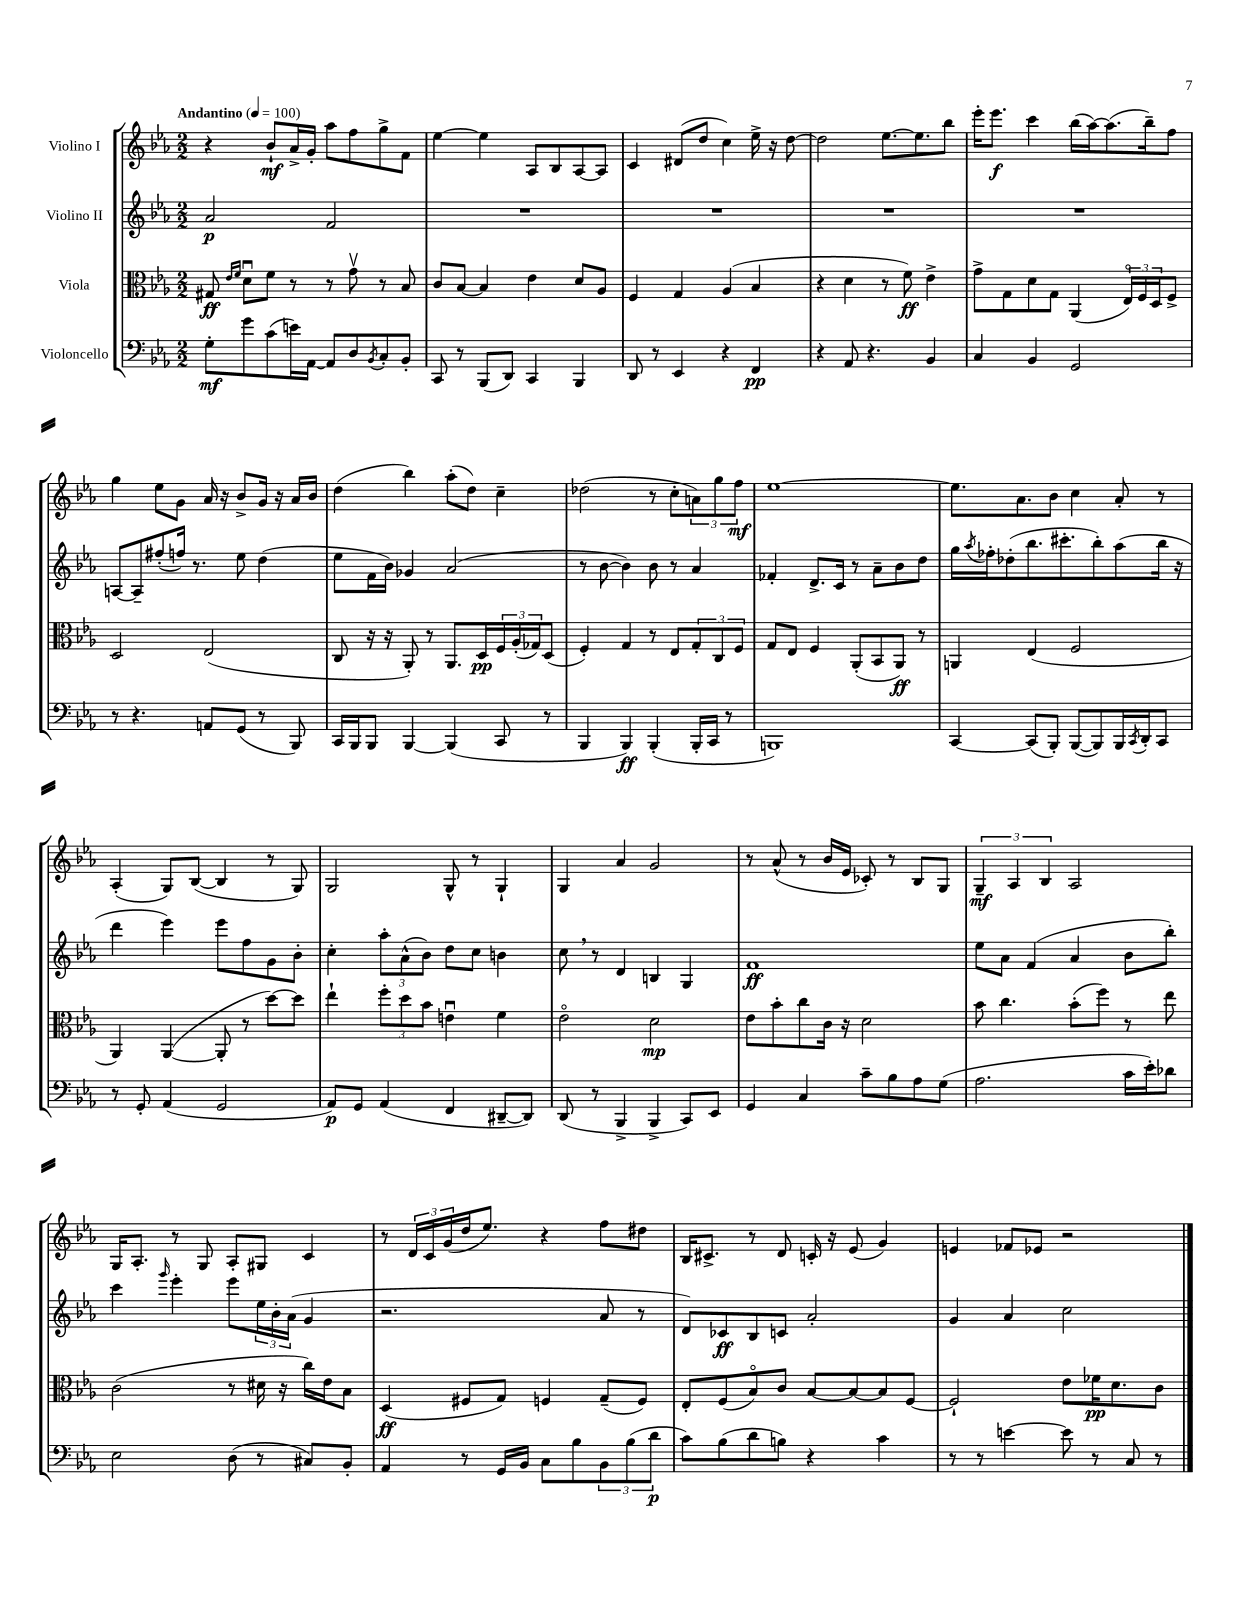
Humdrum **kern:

**kern	**dynam	**kern	**dynam	**kern	**dynam	**kern	**dynam
*part4	*part4	*part3	*part3	*part2	*part2	*part1	*part1
*staff4	*staff4	*staff3	*staff3	*staff2	*staff2	*staff1	*staff1
*I"Violoncello	*	*I"Viola	*	*I"Violino II	*	*I"Violino I	*
*clefF4	*	*clefC3	*	*clefG2	*	*clefG2	*
*k[b-e-a-]	*	*k[b-e-a-]	*	*k[b-e-a-]	*	*k[b-e-a-]	*
*M2/2	*	*M2/2	*	*M2/2	*	*M2/2	*
*MM100	*	*MM100	*	*MM100	*	*MM100	*
=1	=1	=1	=1	=1	=1	=1	=1
!	!	!	!	!	!	!LO:TX:a:B:t=Andantino	!
8G'\L	mf	8G#X/	ff	2a-/	p	4r	.
.	.	16qqe-/LL	.	.	.	.	.
.	.	16qqf/JJ	.	.	.	.	.
8g\	.	8du\L	.	.	.	.	.
(8c\	.	8f\J	.	.	.	8b-`/L	mf
16en\L)	.	8r	.	.	.	16a-^/L	.
[16AA-\JJ	.	.	.	.	.	16g'/JJ	.
8AA-/L]	.	8r	.	2f/	.	8aa-\L	.
8D/	.	8gv\	.	.	.	8ff\	.
8qBB-/	.	.	.	.	.	.	.
8C'/	.	8r	.	.	.	8gg^\	.
8BB-'/J	.	8B-/	.	.	.	8f\J	.
=2	=2	=2	=2	=2	=2	=2	=2
8CC/	.	8c/L	.	1r	.	[4ee-\	.
8r	.	[8B-/J	.	.	.	.	.
(8BBB-/L	.	4B-/]	.	.	.	4ee-\]	.
8DD/J)	.	.	.	.	.	.	.
4CC/	.	4e-\	.	.	.	8A-/L	.
.	.	.	.	.	.	8B-/	.
4BBB-/	.	8d/L	.	.	.	[8A-/	.
.	.	8A-/J	.	.	.	8A-/J]	.
=3	=3	=3	=3	=3	=3	=3	=3
8DD/	.	4F/	.	1r	.	4c/	.
8r	.	.	.	.	.	.	.
4EE-/	.	4G/	.	.	.	(8d#X/L	.
.	.	.	.	.	.	8dd/J	.
4r	.	(4A-/	.	.	.	4cc\)	.
4FF/	pp	4B-/	.	.	.	16ee-^\	.
.	.	.	.	.	.	16r	.
.	.	.	.	.	.	[8dd\	.
=4	=4	=4	=4	=4	=4	=4	=4
4r	.	4r	.	1r	.	2dd\]	.
8AA-/	.	4d\	.	.	.	.	.
4.r	.	.	.	.	.	.	.
.	.	8r	.	.	.	[8.ee-\L	.
.	.	8f\)	ff	.	.	.	.
.	.	.	.	.	.	8.ee-\]	.
4BB-/	.	4e-^\	.	.	.	.	.
.	.	.	.	.	.	8bb-\J	.
=5	=5	=5	=5	=5	=5	=5	=5
4C/	.	8g^\L	.	1r	.	16eee-'\KL	.
.	.	.	.	.	.	8.eee-\J	f
.	.	8G\	.	.	.	.	.
4BB-/	.	8d\	.	.	.	4ccc\	.
.	.	8G\J	.	.	.	.	.
2GG/	.	(4AA-/	.	.	.	(16bb-\LL	.
.	.	.	.	.	.	[16aa-\J)	.
.	.	.	.	.	.	(8.aa-\]	.
.	.	24E-/LL)	.	.	.	.	.
.	.	24F/	.	.	.	.	.
.	.	.	.	.	.	16bb-~\k)	.
.	.	24D/J	.	.	.	.	.
.	.	8F^/J	.	.	.	8ff\J	.
!!LO:LB:g=z
=6	=6	=6	=6	=6	=6	=6	=6
8r	.	2D/	.	[8An/L	.	4gg\	.
4.r	.	.	.	8A~/]	.	.	.
.	.	.	.	(8ff#X'/	.	8ee-\L	.
.	.	.	.	16ffn/Jk)	.	8g\J	.
.	.	.	.	8.r	.	.	.
8AAn/L	.	(2E-/	.	.	.	16a-/	.
.	.	.	.	.	.	16r	.
(8GG/J	.	.	.	8ee-\	.	8b-^/L	.
8r	.	.	.	(4dd\	.	16g/Jk	.
.	.	.	.	.	.	16r	.
8BBB-/)	.	.	.	.	.	16a-/LL	.
.	.	.	.	.	.	16b-/JJ	.
=7	=7	=7	=7	=7	=7	=7	=7
16CC/LL	.	8C/	.	8ee-\L	.	(4dd\	.
16BBB-/J	.	.	.	.	.	.	.
8BBB-/J	.	16r	.	16f\L	.	.	.
.	.	16r	.	16b-\JJ)	.	.	.
[4BBB-/	.	8AA-'/)	.	4g-X/	.	4bb-\)	.
.	.	8r	.	.	.	.	.
(4BBB-/]	.	8.AA-/L	.	(2a-/	.	(8aa-'\L	.
.	.	.	.	.	.	8dd\J)	.
.	.	16D/L	pp	.	.	.	.
8CC/	.	24F/	.	.	.	4cc~\	.
.	.	(24A-'/	.	.	.	.	.
.	.	24G-X/J)	.	.	.	.	.
8r	.	(8D/J	.	.	.	.	.
=8	=8	=8	=8	=8	=8	=8	=8
4BBB-/	.	4F'/)	.	8r	.	(2dd-X\	.
.	.	.	.	[8b-\	.	.	.
4BBB-/)	ff	4G/	.	4b-\])	.	.	.
(4BBB-'/	.	8r	.	8b-\	.	8r	.
.	.	8E-/L	.	8r	.	8cc'\L	.
16BBB-'/LL	.	12G'/	.	4a-/	.	12an\)	.
16CC/JJ	.	.	.	.	.	.	.
.	.	12C/	.	.	.	12gg\	.
8r	.	.	.	.	.	.	.
.	.	12F/J	.	.	.	12ff\J	mf
=9	=9	=9	=9	=9	=9	=9	=9
1BBBn)	.	8G/L	.	4f-X'/	.	[1ee-	.
.	.	8E-/J	.	.	.	.	.
.	.	4F/	.	8.d^/L	.	.	.
.	.	.	.	16c/Jk	.	.	.
.	.	(8AA-'/L	.	8r	.	.	.
.	.	8BB-/	.	8a-~\L	.	.	.
.	.	8AA-/J)	ff	8b-\	.	.	.
.	.	8r	.	8dd\J	.	.	.
=10	=10	=10	=10	=10	=10	=10	=10
[4CC/	.	4AAn/	.	16gg\LL	.	8.ee-\L]	.
.	.	.	.	8qaa-/	.	.	.
.	.	.	.	16ff-X'\J	.	.	.
.	.	.	.	(8dd-X'\	.	.	.
.	.	.	.	.	.	8.a-\	.
(8CC/L]	.	(4E-/	.	8.bb-\	.	.	.
8BBB-'/J)	.	.	.	.	.	8b-\J	.
.	.	.	.	8.ccc#X'\	.	.	.
([8BBB-/L	.	2F/	.	.	.	4cc\	.
8BBB-/])	.	.	.	8bb-'\)	.	.	.
16BBB-/L	.	.	.	(8aa-\	.	8a-'/	.
8qCC/	.	.	.	.	.	.	.
16DD'/J	.	.	.	.	.	.	.
8CC/J	.	.	.	16bb-\Jk	.	8r	.
.	.	.	.	16r	.	.	.
!!LO:LB:g=z
=11	=11	=11	=11	=11	=11	=11	=11
8r	.	4AA-/)	.	4ddd\	.	(4A-'/	.
8GG'/	.	.	.	.	.	.	.
(4AA-/	.	([4AA-/	.	4eee-\)	.	8G/L)	.
.	.	.	.	.	.	([8B-/J	.
2GG/	.	8AA-'/]	.	8eee-\L	.	4B-/]	.
.	.	8r	.	8ff\	.	.	.
.	.	[8dd\L)	.	8g\	.	8r	.
.	.	8dd\J]	.	8b-'\J	.	8G/)	.
=12	=12	=12	=12	=12	=12	=12	=12
8AA-/L)	p	4ee-`\	.	4cc'\	.	2G/	.
8GG/J	.	.	.	.	.	.	.
(4AA-/	.	12ff'\L	.	12aa-'\L	.	.	.
.	.	12dd\	.	(12a-^^\	.	.	.
.	.	12b-\J	.	12b-\J)	.	.	.
4FF/	.	4enu\	.	8dd\L	.	8G^^/	.
.	.	.	.	8cc\J	.	8r	.
[8DD#X~/L	.	4f\	.	4bn\	.	4G`/	.
8DD#/J])	.	.	.	.	.	.	.
=13	=13	=13	=13	=13	=13	=13	=13
(8DD/	.	2e-\	.	8cc,\	.	4G/	.
8r	.	.	.	8r	.	.	.
4BBB-^/	.	.	.	4d/	.	4a-/	.
4BBB-^/	.	2d\	mp	4Bn/	.	2g/	.
8CC/L)	.	.	.	4G/	.	.	.
8EE-/J	.	.	.	.	.	.	.
=14	=14	=14	=14	=14	=14	=14	=14
4GG/	.	8e-\L	.	1f	ff	8r	.
.	.	8b-'\	.	.	.	(8a-^^/	.
4C/	.	8cc\	.	.	.	8r	.
.	.	16c\Jk	.	.	.	16b-/LL	.
.	.	16r	.	.	.	16e-/JJ	.
8c~\L	.	2d\	.	.	.	8c-X'/)	.
8B-\	.	.	.	.	.	8r	.
8A-\	.	.	.	.	.	8B-/L	.
(8G\J	.	.	.	.	.	8G/J	.
=15	=15	=15	=15	=15	=15	=15	=15
2.A-\	.	8b-\	.	8ee-\L	.	6G~/	mf
.	.	4.cc\	.	8a-\J	.	.	.
.	.	.	.	.	.	6A-/	.
.	.	.	.	(4f/	.	.	.
.	.	.	.	.	.	6B-/	.
.	.	(8b-'\L	.	4a-/	.	2A-/	.
.	.	8ff\J)	.	.	.	.	.
16c\LL	.	8r	.	8b-\L	.	.	.
16e-'\J)	.	.	.	.	.	.	.
8d-X\J	.	8ee-\	.	8bb-'\J)	.	.	.
!!LO:LB:g=z
=16	=16	=16	=16	=16	=16	=16	=16
2E-\	.	(2c\	.	4ccc\	.	16G/KL	.
.	.	.	.	.	.	8.A-'/J	.
.	.	.	.	16qqggg/	.	.	.
.	.	.	.	4eee-'\	.	8r	.
.	.	.	.	.	.	8G/	.
(8D\	.	8r	.	8eee-\L	.	8A-'/L	.
8r	.	16d#X\	.	24ee-\L	.	8G#X/J	.
.	.	.	.	24b-'\	.	.	.
.	.	16r	.	.	.	.	.
.	.	.	.	(24a-\JJ	.	.	.
8C#X/L)	.	16cc\LL)	.	4g/	.	4c/	.
.	.	16e-\J	.	.	.	.	.
8BB-'/J	.	8B-\J	.	.	.	.	.
=17	=17	=17	=17	=17	=17	=17	=17
4AA-/	.	(4D/	ff	2.r	.	8r	.
.	.	.	.	.	.	24d/LL	.
.	.	.	.	.	.	24c/	.
.	.	.	.	.	.	(24g/	.
8r	.	8F#X/L	.	.	.	16dd/J	.
.	.	.	.	.	.	8.ee-/J)	.
16GG/LL	.	8G/J)	.	.	.	.	.
16BB-/JJ	.	.	.	.	.	.	.
8C\L	.	4Fn/	.	.	.	4r	.
8B-\	.	.	.	.	.	.	.
12BB-\	.	(8G~/L	.	8a-/	.	8ff\L	.
(12B-\	.	.	.	.	.	.	.
.	.	8F/J)	.	8r	.	8dd#X\J	.
12d\J	p	.	.	.	.	.	.
=18	=18	=18	=18	=18	=18	=18	=18
8c\L)	.	8E-'/L	.	8d/L)	.	16B-/KL	.
.	.	.	.	.	.	8.c#X^/J	.
(8B-\	.	(8F/	.	8c-X/	ff	.	.
8d\	.	8B-/)	.	8B-/	.	8r	.
8Bn\J)	.	8c/J	.	8cn/J	.	8d/	.
4r	.	[8B-/L	.	2a-'/	.	16cn'/	.
.	.	.	.	.	.	16r	.
.	.	8B-/_	.	.	.	(8e-/	.
4c\	.	8B-/]	.	.	.	4g/)	.
.	.	[8F/J	.	.	.	.	.
=19	=19	=19	=19	=19	=19	=19	=19
8r	.	2F`/]	.	4g/	.	4en/	.
8r	.	.	.	.	.	.	.
[4en\	.	.	.	4a-/	.	8f-X/L	.
.	.	.	.	.	.	8e-X/J	.
8e\]	.	8e-\L	.	2cc\	.	2r	.
8r	.	16f-X\K	pp	.	.	.	.
.	.	8.d\	.	.	.	.	.
8C/	.	.	.	.	.	.	.
8r	.	8c\J	.	.	.	.	.
==	==	==	==	==	==	==	==
*-	*-	*-	*-	*-	*-	*-	*-
